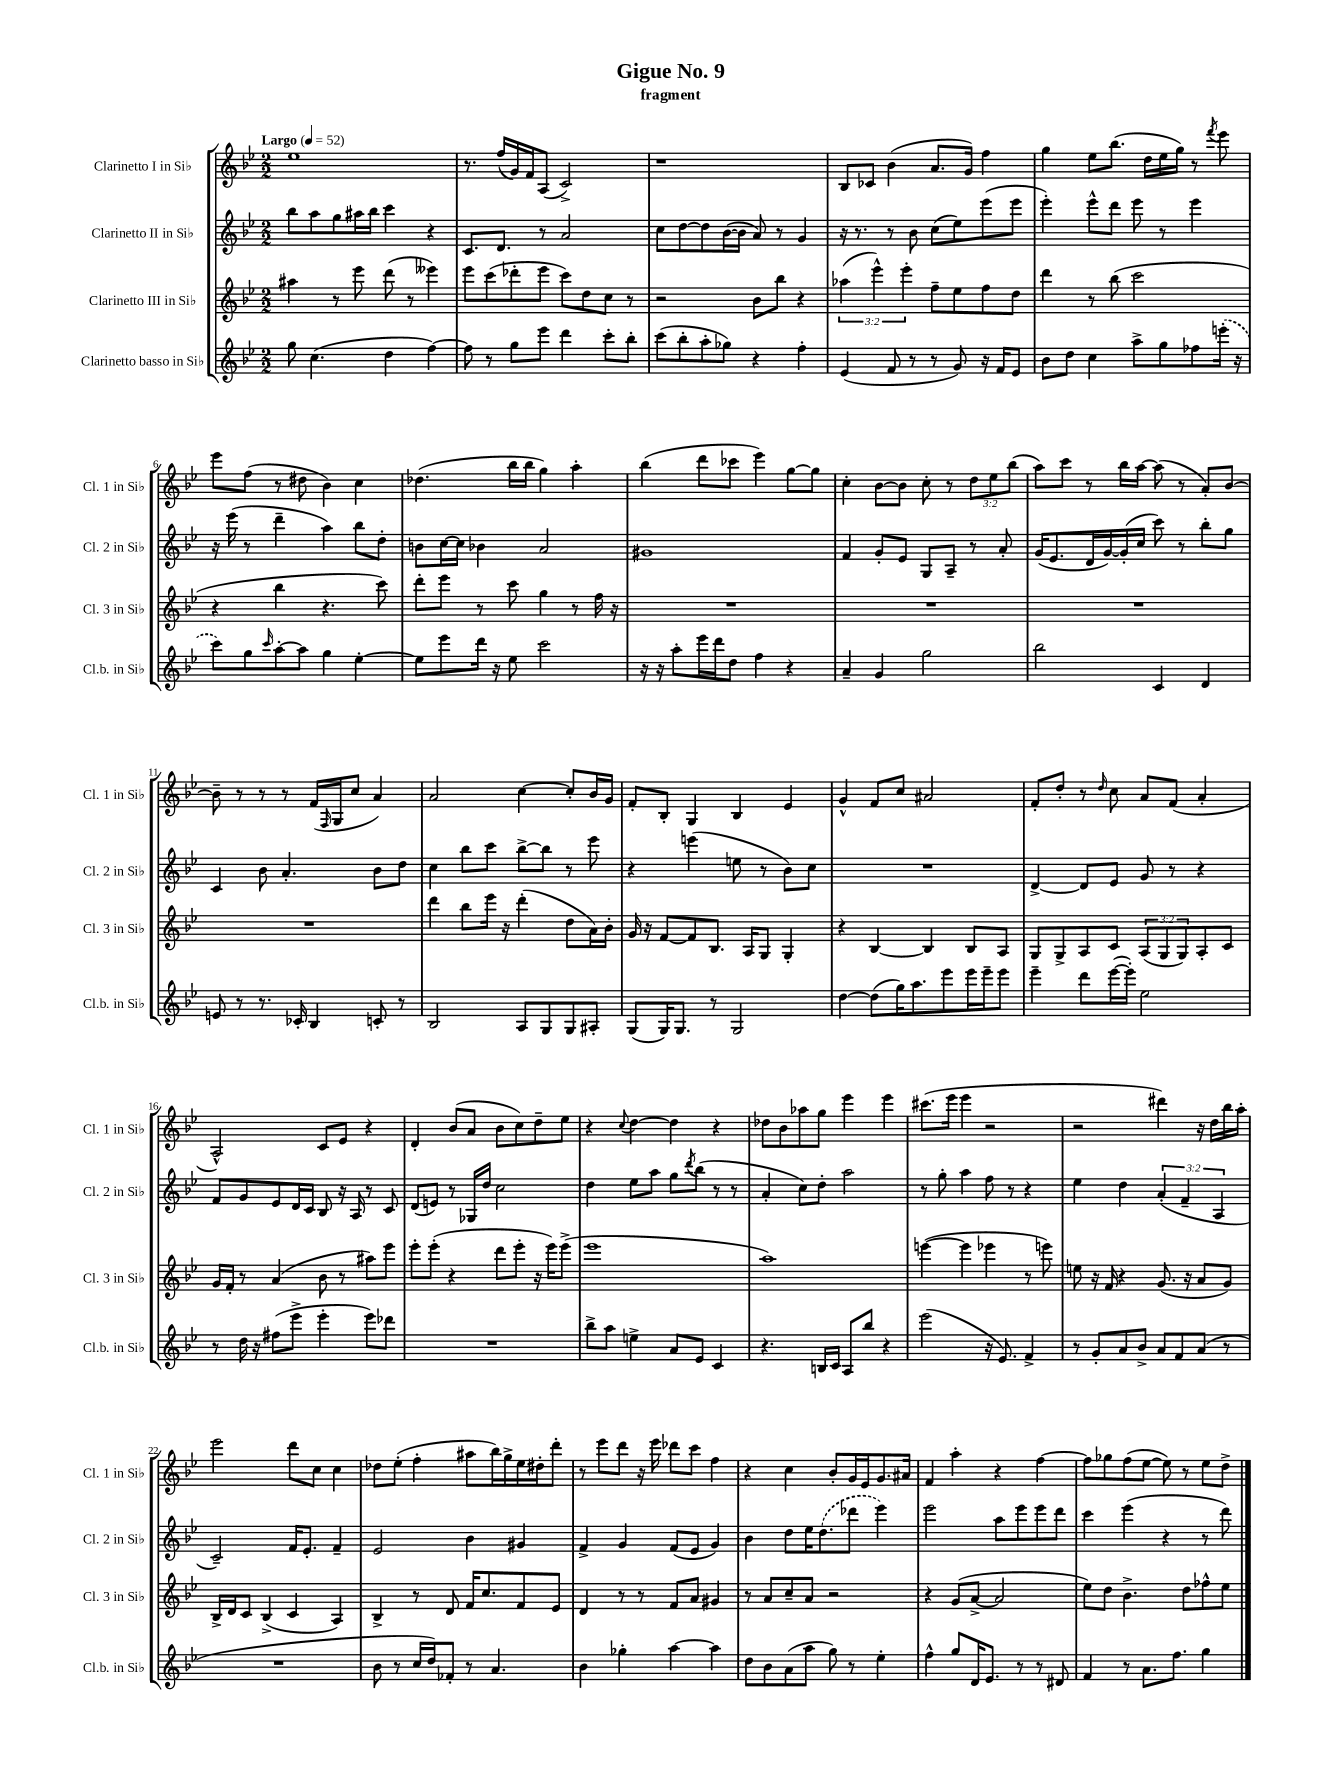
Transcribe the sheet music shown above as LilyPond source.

\header { title = "Gigue No. 9" subtitle = "fragment" }
<<
\new StaffGroup <<
\new Staff = "s0" \with { instrumentName = "Clarinetto I in Sib" shortInstrumentName = "Cl. 1 in Sib" } {
    \clef treble \key bes \major \numericTimeSignature \time 2/2 \override Staff.TupletNumber.text = #tuplet-number::calc-fraction-text \tempo "Largo" 4 = 52
    ees''1 |
    r8. f''16( g'16) f'16 a8( c'2->) |
    r1 |
    bes8 ces'8 bes'4( a'8. g'16) f''4 |
    g''4 ees''8 bes''8.( d''16 ees''16 g''16) r8 \acciaccatura { f'''8 } ees'''8 |
    ees'''8 f''8( r8 dis''8 bes'4) c''4 |
    des''4.( bes''16 bes''16 g''4) a''4-. |
    bes''4( d'''8 ces'''8 ees'''4) g''8~ g''8 |
    c''4-. bes'8~ bes'8 c''8-. r8 \tuplet 3/2 { d''8 ees''8 bes''8( } |
    a''8) c'''8 r8 bes''16 a''16~ a''8( r8 a'8-.) bes'8~ |
    bes'8-- r8 r8 r8 f'16( \grace { f16 } g16 c''8 a'4) |
    a'2 c''4~ c''8-. bes'16 g'16 |
    f'8-. bes8-. g4 bes4 ees'4 |
    g'4-^ f'8 c''8 ais'2 |
    f'8-. d''8-. r8 \grace { d''16 } c''8 a'8 f'8( a'4-. |
    a2-^) c'8 ees'8 r4 |
    d'4-. bes'8( a'8 bes'8 c''8) d''8-- ees''8 |
    r4 \appoggiatura { c''8 } d''4~ d''4 r4 |
    des''8 bes'8 aes''8 g''8 ees'''4 ees'''4 |
    cis'''8.( ees'''16 ees'''4 r2 |
    r2 dis'''4) r16 d''16 bes''16 a''16-. |
    ees'''2 d'''8 c''8 c''4 |
    des''8 ees''8-.( f''4-. ais''8 bes''16) g''16-> ees''16 dis''16-. d'''8-. |
    r8 ees'''8 d'''8 r16 ees'''16 des'''8 c'''8 f''4 |
    r4 c''4 bes'8-. g'16 ees'16 g'8. ais'16 |
    f'4 a''4-. r4 f''4~ |
    f''8 ges''8 f''8( ees''8~ ees''8) r8 ees''8 d''8-> \bar "|." |
}
\new Staff = "s1" \with { instrumentName = "Clarinetto II in Sib" shortInstrumentName = "Cl. 2 in Sib" } {
    \clef treble \key bes \major \numericTimeSignature \time 2/2 \override Staff.TupletNumber.text = #tuplet-number::calc-fraction-text
    bes''8 a''8 g''8 ais''16 bes''16 c'''4 r4 |
    c'8. d'8. r8 a'2 |
    c''8 d''8~ d''8 bes'16~( bes'16 a'8) r8 g'4 |
    r16 r8. r8 bes'8 c''8( ees''8) ees'''8( ees'''8 |
    ees'''4-.) ees'''8-^ d'''8 ees'''8 r8 ees'''4 |
    r16 ees'''16( r8 d'''4-- a''4) bes''8 d''8-. |
    b'8 c''16~ c''16 bes'4 a'2 |
    gis'1 |
    f'4 g'8-. ees'8 g8 a8-- r8 a'8-. |
    g'16( ees'8. d'16 g'16~) g'16-.( c''16 c'''8) r8 bes''8-. g''8 |
    c'4 bes'8 a'4.-. bes'8 d''8 |
    c''4 bes''8 c'''8 bes''8~-> bes''8 r8 ees'''8 |
    r4 e'''4( e''8 r8 bes'8) c''8 |
    R1 |
    d'4~-> d'8 ees'8 g'8 r8 r4 |
    f'8 g'8 ees'8 d'16 c'16 bes8 r16 a16 r8 c'8 |
    d'8( e'8) r8 ges16 d''16 c''2 |
    d''4 ees''8 a''8 g''8 \acciaccatura { d'''8 } bes''8( r8 r8 |
    a'4-. c''8) d''8-. a''2 |
    r8 g''8-. a''4 f''8 r8 r4 |
    ees''4 d''4 \tuplet 3/2 { a'4-.( f'4-- a4 } |
    c'2--) f'16 ees'8.-. f'4-- |
    ees'2 bes'4 gis'4 |
    f'4-> g'4 f'8( ees'8 g'4) |
    bes'4 d''8 ees''16 \once \slurDashed d''8.( des'''8 ees'''4) |
    ees'''2 a''8 ees'''8 ees'''8 d'''8 |
    c'''4 ees'''4( r4 r8 d'''8) \bar "|." |
}
\new Staff = "s2" \with { instrumentName = "Clarinetto III in Sib" shortInstrumentName = "Cl. 3 in Sib" } {
    \clef treble \key bes \major \numericTimeSignature \time 2/2 \override Staff.TupletNumber.text = #tuplet-number::calc-fraction-text
    ais''4 r8 ees'''8 d'''8( r8 eeses'''4) |
    ees'''8 c'''8( des'''8-. ees'''8 c'''8) d''8 c''8 r8 |
    r2 bes'8 bes''8 r4 |
    \tuplet 3/2 { aes''4( ees'''4-^) ees'''4-. } f''8-- ees''8 f''8 d''8 |
    d'''4 r8 bes''8( c'''2 |
    r4 bes''4 r4. c'''8) |
    d'''8-. ees'''8 r8 c'''8 g''4 r8 f''16 r16 |
    R1 |
    R1 |
    R1 |
    R1 |
    d'''4 bes''8 ees'''16 r16 d'''4-.( d''8 a'16) bes'16-. |
    g'16 r16 f'8~ f'8 bes8. a16 g8 g4-. |
    r4 bes4~ bes4 bes8 a8 |
    g8 g8-> a8 c'8 \tuplet 3/2 { a8( g8 g8) } a8-. c'8 |
    g'16 f'16-. r8 a'4( bes'8 r8 ais''8) ees'''8 |
    ees'''8-. ees'''8-.( r4 d'''8 ees'''8-. r16 ees'''16) ees'''8->( |
    ees'''1 |
    a''1) |
    e'''4~( e'''4 ees'''4 r8 e'''8) |
    e''8 r16 f'16 r4 g'8.( r16 a'8 g'8) |
    bes16-> d'16 c'8 bes4->( c'4 a4) |
    bes4-> r8 d'8 f'16 c''8. f'8 ees'8 |
    d'4 r8 r8 f'8 a'8 gis'4 |
    r8 a'8 c''8-- a'8 r2 |
    r4 g'8( a'8~-> a'2 |
    ees''8) d''8 bes'4.-> d''8 fes''8-^ ees''8 \bar "|." |
}
\new Staff = "s3" \with { instrumentName = "Clarinetto basso in Sib" shortInstrumentName = "Cl.b. in Sib" } {
    \clef treble \key bes \major \numericTimeSignature \time 2/2
    g''8 c''4.( d''4 f''4~) |
    f''8 r8 g''8 ees'''8 d'''4 c'''8-. bes''8-. |
    c'''8( bes''8-. a''8-. ges''8) r4 f''4-. |
    ees'4( f'8 r8 r8 g'8) r16 f'16 ees'8 |
    bes'8 d''8 c''4 a''8-> g''8 fes''8 \once \slurDashed e'''16-.( r16 |
    c'''8) g''8 \grace { c'''16 } a''8~-. a''8 g''4 ees''4~-. |
    ees''8 ees'''8 d'''16 r16 ees''8 c'''2 |
    r16 r16 a''8-. ees'''16 d'''16 d''8 f''4 r4 |
    a'4-- g'4 g''2 |
    bes''2 c'4 d'4 |
    e'8 r8 r8. ces'16-. bes4 c'8-. r8 |
    bes2 a8 g8 g8 ais8-. |
    g8( g16) g8. r8 g2 |
    d''4~ d''8( g''16) a''8. ees'''8 ees'''16 ees'''16-- ees'''8 |
    ees'''4-- d'''8 ees'''16~( ees'''16-.) ees''2 |
    r8 d''16 r16 fis''8( ees'''8-> ees'''4-. ees'''8) des'''8 |
    R1 |
    bes''8-> a''8 e''4-> a'8 ees'8 c'4 |
    r4. b16 c'16 a8 bes''8 r4 |
    ees'''2( r16 ees'8.) f'4-> |
    r8 g'8-. a'8 bes'8-> a'8 f'8 a'8( r8 |
    R1 |
    bes'8 r8 c''16 d''16) fes'8-. r8 a'4. |
    bes'4 ges''4-. a''4~ a''4 |
    d''8 bes'8 a'8( a''8 g''8) r8 ees''4-. |
    f''4-^ g''8 d'16 ees'8. r8 r8 dis'8 |
    f'4 r8 a'8. f''8. g''4 \bar "|." |
}
>>
>>
